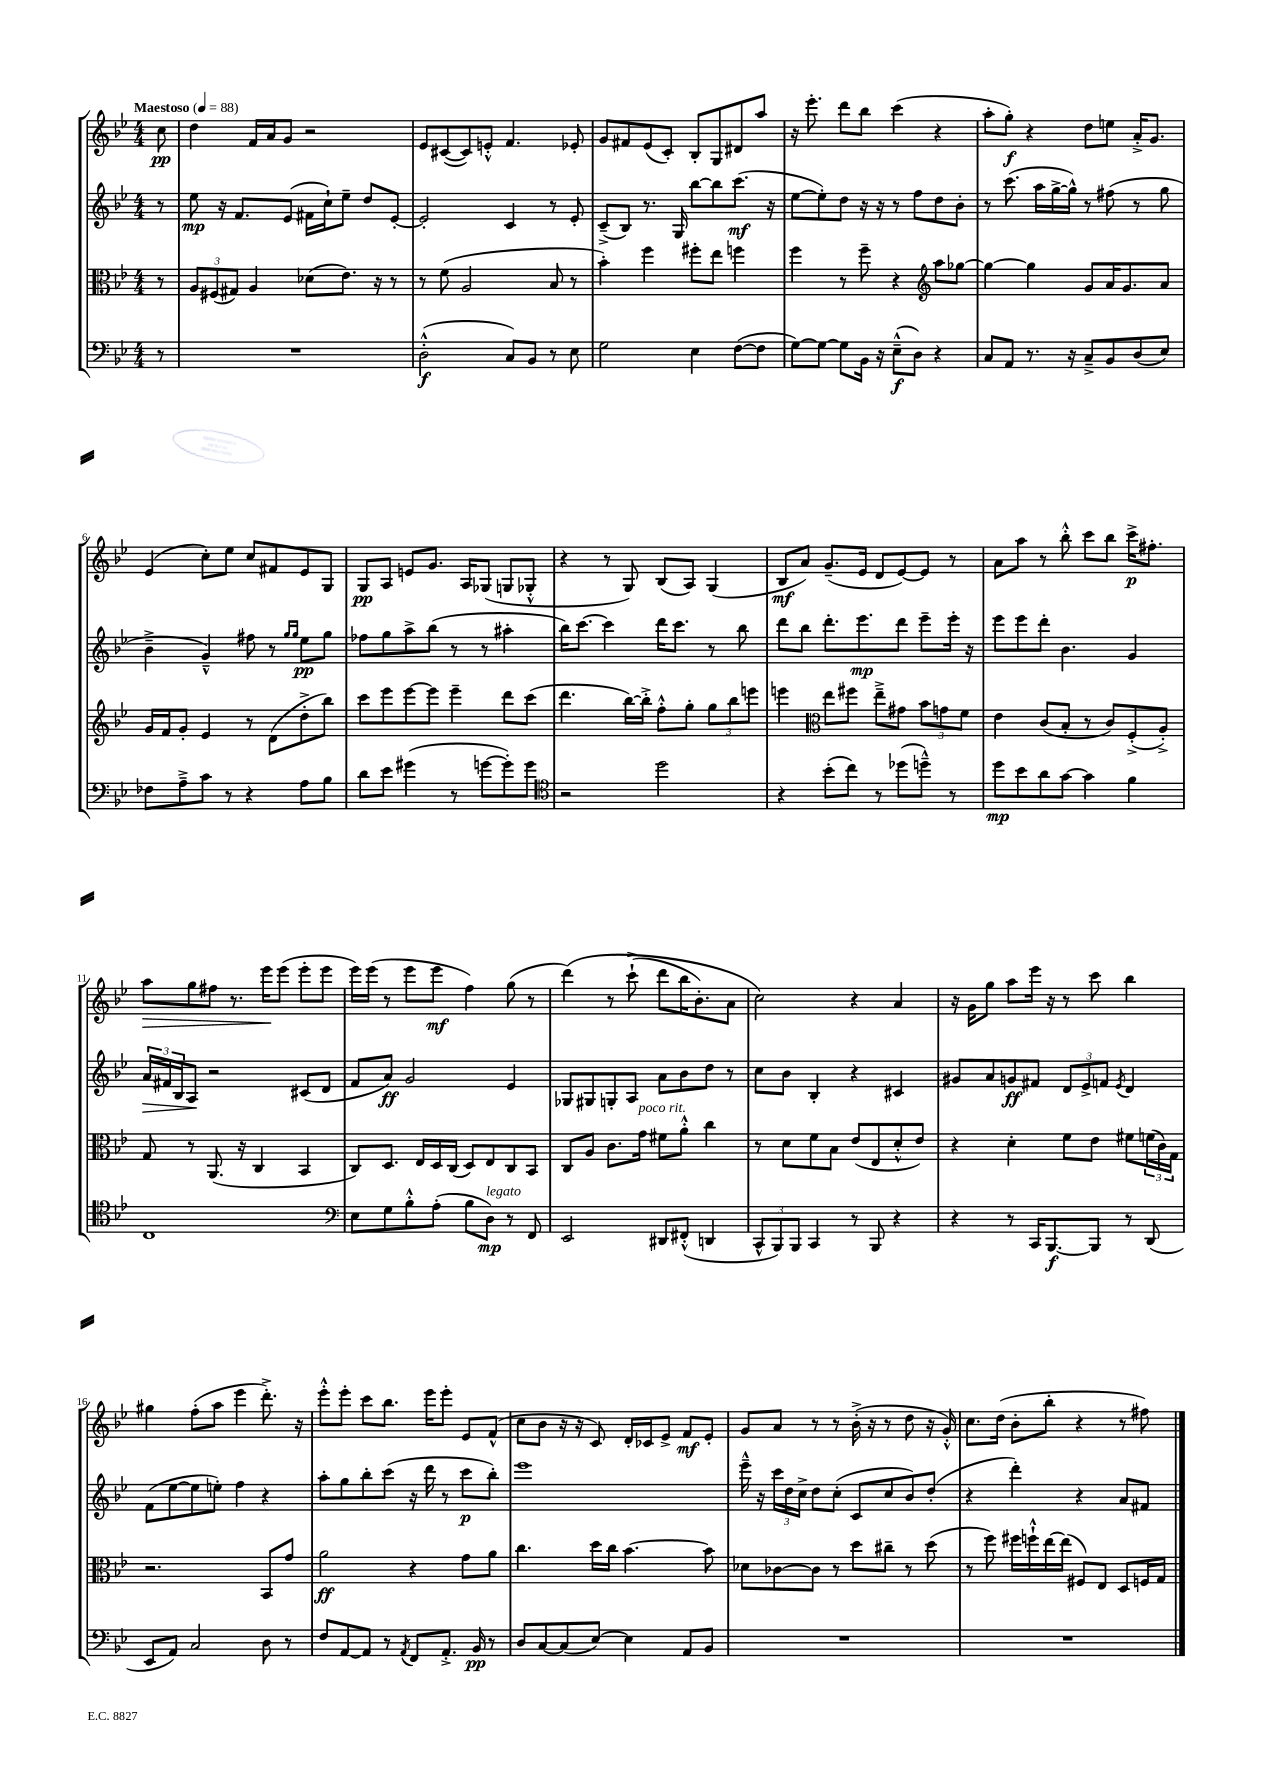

**kern	**kern	**kern	**kern
*staff4	*staff3	*staff2	*staff1
*clefF4	*clefC3	*clefG2	*clefG2
*k[b-e-]	*k[b-e-]	*k[b-e-]	*k[b-e-]
*M4/4	*M4/4	*M4/4	*M4/4
*MM88	*MM88	*MM88	*MM88
8r	8r	8r	8cc
=	=	=	=
1r	12A	8ee-	4dd
.	(12F#	.	.
.	.	16r	.
.	12G#)	.	.
.	.	8.f	.
.	4A	.	16f
.	.	.	16a
.	.	(8e-	8g
.	(8d-	16f#	2r
.	.	16cc`)	.
.	8.e-)	8ee-~	.
.	.	8dd	.
.	16r	.	.
.	8r	[8e-'	.
=	=	=	=
(2D'^^	8r	2e-']	8e-
.	(8f	.	([8c#
.	2A	.	8c#])
.	.	.	8e'^^
8C)	.	4c	4.f
8BB-	.	.	.
8r	8B-	8r	.
8E-	8r	8e-'	8e-'
=	=	=	=
2G	4b-')	(8c~^	8g
.	.	8B-)	8f#
.	4ff	8.r	(8e-
.	.	.	8c')
.	.	16G	.
4E-	8ff#'	[8bb-	8B-'
.	8ee-	8bb-]	8G
([8F	4ff	(8.ccc	8d#
8F]	.	.	8aa
.	.	16r	.
=	=	=	=
[8G)	4ff	[8ee-	16r
.	.	.	8.eee-'
8G_	.	8ee-'])	.
8G]	8r	8dd	8ddd
16BB-	8ff~	16r	8bb-
16r	.	16r	.
(8E-~^^	4r	8r	(4ccc
8D)	.	8ff	.
*	*clefG2	*	*
4r	8aa	8dd	4r
.	[8gg-	8b-'	.
=	=	=	=
8C	4gg-_	8r	8aa'
8AA	.	(8.ccc	8gg')
8.r	4gg-]	.	4r
.	.	16aa	.
.	.	[16gg^	.
16r	.	16gg^^])	.
8C~^	8g	8r	8dd
8BB-	16a	(8ff#	8ee
.	8.g	.	.
(8D	.	8r	16a'^
.	.	.	8.g
8E-)	8a	8gg	.
=	=	=	=
8F-	16g	4b-~^	(4e-
.	16f	.	.
8A~^	8g'	.	.
8c	4e-	4g~^^)	8cc')
8r	.	.	8ee-
4r	8r	8ff#	8cc
.	(8d	8r	8f#
.	.	16qqgg	.
.	.	16qqgg	.
8A	8dd'^	8ee-	8e-
8B-	8bb-)	8gg	8G
=	=	=	=
8d	8ccc	8ff-	8G
8e-	8eee-	8gg	8A
(4g#	[8eee-	8aa^	8e
.	8eee-]	(8bb-	8.g
8r	4eee-~	8r	.
.	.	.	16A
[8g	.	8r	(8G-
8g'])	8ddd	4aa#'	8G
8g	(8ccc	.	8G-'^^
=	=	=	=
*clefC4	*	*	*
2r	4.ddd	16bb-)	4r
.	.	[8.ccc	.
.	.	4ccc]	8r
.	[16bb-)	.	8G)
.	16bb-'^]	.	.
2dd	8ff'^^	16ddd	(8B-
.	.	8.ccc	.
.	8gg'	.	8A)
.	12gg	8r	(4G
.	12bb-	.	.
.	.	8bb-	.
.	12eee	.	.
=	=	=	=
4r	4eee	8ddd	8B-
.	.	8bb-	8a)
*	*clefC3	*	*
(8b-'	8ee-	8.ddd'	(8.g~
8cc)	8ff#	.	.
.	.	8.eee-	16e-
8r	8ee-~^	.	8d
(8dd-	8g#	8ddd	[8e-)
8dd~^^)	12b-	8eee-~	8e-]
.	12g	.	.
8r	.	16eee-'	8r
.	12f	.	.
.	.	16r	.
=	=	=	=
8dd	4e-	8eee-	8a
8b-	.	8eee-	8aa
8a	(8c	8ddd'	8r
[8g	8B-'	4.b-	8bb-'^^
4g]	8r	.	8ccc
.	8c)	.	8bb-
4f	(8F'^	4g	16ccc^
.	.	.	8.ff#'
.	8A'^)	.	.
=	=	=	=
1C	8G	24a	8aa
.	.	24f#	.
.	.	24B-	.
.	8r	8A	8gg
.	(8.AA	2r	8ff#
.	.	.	8.r
.	16r	.	.
.	4C	.	.
.	.	.	16eee-
.	.	.	(8eee-
.	4BB-	(8c#	8eee-'
.	.	8d	8eee-
=	=	=	=
*clefF4	*	*	*
8E-	8C)	8f	16eee-)
.	.	.	(16eee-
8G	8.D	8a)	8r
8B-'^^	.	2g	8eee-
.	16E-	.	.
(8A'	16D	.	8eee-
.	(16C	.	.
8B-	8D)	.	4ff)
8D)	8E-	.	.
8r	8C	4e-	(8gg
8FF	8BB-	.	8r
=	=	=	=
2EE-	8C	8G-	&(4ddd)
.	8A	8G#	.
.	8.c	8G'	8r
.	.	8A	(8ccc`^
.	16g	.	.
8DD#	8f#	8a	8ddd
(8FF#'^^	8a'^^	8b-	16bb-
.	.	.	8.b-')
4DD	4cc	8dd	.
.	.	8r	8a
=	=	=	=
12CC^^	8r	8cc	2cc&)
12BBB-)	.	.	.
.	8d	8b-	.
12BBB-	.	.	.
4CC	8f	4B-'	.
.	8B-	.	.
8r	(8e-	4r	4r
8BBB-	8E-	.	.
4r	8d'^^	4c#	4a
.	8e-)	.	.
=	=	=	=
4r	4r	8g#	16r
.	.	.	16g
.	.	8a	8gg
8r	4d'	8g	8aa
16CC	.	8f#	16eee-
[8.BBB-	.	.	16r
.	8f	12d	8r
.	.	12e-^	.
8BBB-]	8e-	.	8ccc
.	.	12f	.
.	.	8qe-	.
8r	8f#	4d	4bb-
(8DD	(24f	.	.
.	24c)	.	.
.	24G	.	.
=	=	=	=
8EE-	2.r	(8f	4gg#
8AA)	.	[8ee-	.
2C	.	8ee-]	(8ff'
.	.	8ee')	8aa
.	.	4ff	4eee-
8D	8BB-	4r	8.ddd'^)
8r	8g	.	.
.	.	.	16r
=	=	=	=
8F	2a	8aa'	8eee-'^^
[8AA	.	8gg	8eee-'
8AA]	.	8bb-'	8ccc
8r	.	(8ccc	8.bb-
8qAA	.	.	.
8FF	4r	16r	.
.	.	16ddd	16eee-
8.AA'^	.	8r	8eee-'
.	8g	8ccc	8e-
16BB-	.	.	.
8r	8a	8bb-')	(8f^^
=	=	=	=
8D	4.cc	1eee-	8cc
[8C	.	.	8b-
(8C]	.	.	16r
.	.	.	16r
[8E-)	16dd	.	8c)
.	16cc	.	.
4E-]	[4.b-	.	16d'
.	.	.	16c-
.	.	.	8e-^
8AA	.	.	8f
8BB-	8b-]	.	8e-'
=	=	=	=
1r	8d-	16eee-~^^	8g
.	.	16r	.
.	[8c-	24ccc	8a
.	.	24dd	.
.	.	24cc^	.
.	8c-]	8dd	8r
.	8r	(8cc'	8r
.	8dd	8c	(16b-'^
.	.	.	16r
.	8cc#~	8cc	8r
.	8r	8b-)	8dd
.	(8dd	(8dd'	16r
.	.	.	16g'^^)
=	=	=	=
1r	8r	4r	8.cc
.	8ff)	.	.
.	.	.	(16dd
.	16ff#	4ddd')	8b-'
.	16ff`^^	.	.
.	[16ee-	.	8bb-'
.	(16ee-]	.	.
.	8F#)	4r	4r
.	8E-	.	.
.	8D	8a	8r
.	16F	8f#	8ff#)
.	16G	.	.
==	==	==	==
*-	*-	*-	*-
